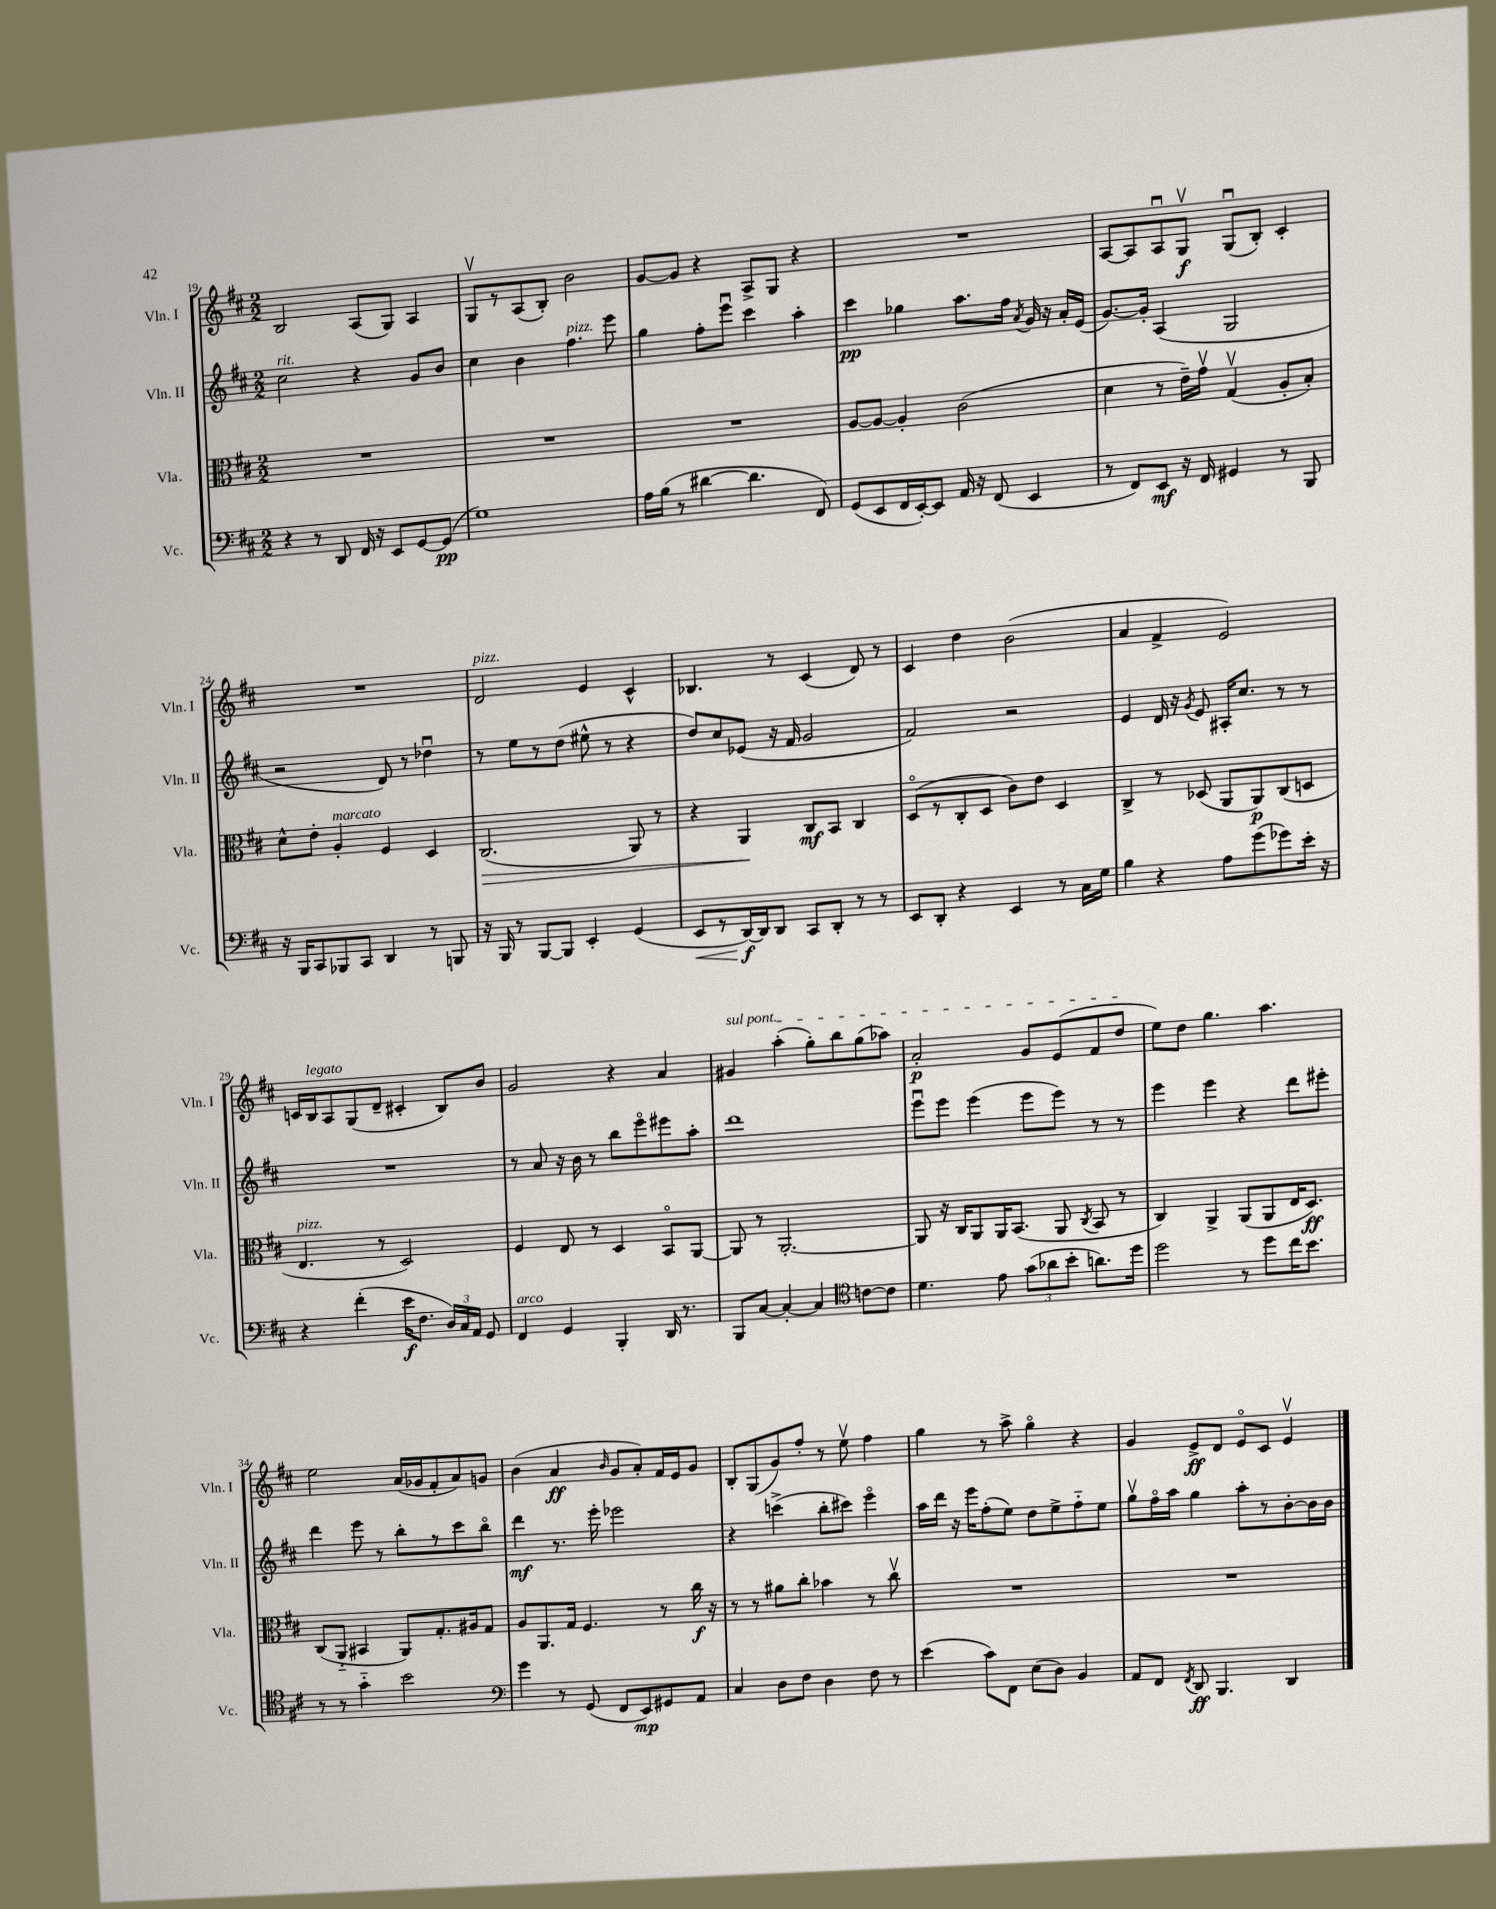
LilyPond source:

<<
\new StaffGroup <<
\new Staff = "s0" \with { instrumentName = "Vln. I" shortInstrumentName = "Vln. I" } {
    \clef treble \key d \major \numericTimeSignature \time 2/2
    \autoBeamOff b2 a8[( g8]) a4 |
    g8[\upbow r8 a8( b8]-.) b'2 |
    g'8[~ g'8] r4 a8[-> g8] r4 |
    R1 |
    a8[~ a8 a8\downbow g8]\upbow\f g8[\downbow( b8]-.) cis'4-. |
    R1 |
    d'2^\markup { \italic "pizz." } e'4 cis'4-^ |
    bes4. r8 cis'4( d'8) r8 |
    cis'4 d''4 b'2( |
    a'4 fis'4-> e'2) |
    c'16[ b16^\markup { \italic "legato" } a8 g8( d'8]-- cis'4-. b8[) b'8] |
    g'2 r4 a'4 |
    \once \override TextSpanner.bound-details.left.text = \markup { \italic "sul pont." } gis'4\startTextSpan a''4-.( g''8[-.) b''8 g''8( aes''8]) |
    a'2-.\p g'8[ e'8( fis'8 d''8]\stopTextSpan |
    e''8[) d''8] g''4. a''4. |
    e''2 a'16[( ges'16 fis'8-. a'8) g'8] |
    b'4( a'4\ff \grace { b'16 } g'8[ a'8-.) fis'16 e'16 g'8] |
    b8[-. g8( g'8) fis''8]-. r8 e''8\upbow fis''4 |
    g''4 r8 a''8-> g''4\flageolet r4 |
    g'4 e'8[->\ff d'8] e'8[\flageolet cis'8] e'4\upbow \bar "|." |
}
\new Staff = "s1" \with { instrumentName = "Vln. II" shortInstrumentName = "Vln. II" } {
    \clef treble \key d \major \numericTimeSignature \time 2/2
    \autoBeamOff cis''2^\markup { \italic "rit." } r4 g'8[ b'8] |
    cis''4 b'4 fis''4.^\markup { \italic "pizz." } e'''8 |
    g''4 fis''8[-. e'''8]\downbow cis'''4 a''4-. |
    cis'''4\pp ges''4 a''8.[ fis''16] \acciaccatura { a'8 } g'16 r16 a'16[-. e'16]( |
    g'8.[~) g'16]-. a4( g2 |
    r2 d'8) r8 des''4\downbow |
    r8 e''8[ r8 d''8]( eis''8-^ r8 r4 |
    d''8[) cis''8 ees'8]( r16 fis'16 g'2 |
    fis'2) r2 |
    e'4 d'16 r16 \acciaccatura { g'8 } e'8 ais16[-. cis''8.] r8 r8 |
    R1 |
    r8 a'8 r16 b'16 r8 b''8[ e'''8\flageolet eis'''8 a''8]-. |
    d'''1 |
    e'''8[\downbow e'''8] e'''4( e'''8[ e'''8]) r8 r8 |
    e'''4 e'''4 r4 d'''8[ eis'''8]-. |
    d'''4 e'''8 r8 b''8[-. r8 cis'''8 b''8]\flageolet |
    d'''4\mf r8. e'''16-. ees'''2 |
    r4 c'''4->( b''8[-. cis'''8]) e'''4\flageolet |
    a''16[ d'''16] r16 e'''16[ fis''8-.( e''8]) d''8[ e''8-> fis''8-_ e''8] |
    g''8[\upbow fis''16\flageolet a''16] g''4 a''8[-. r8 b'8~-. b'16 b'16] \bar "|." |
}
\new Staff = "s2" \with { instrumentName = "Vla." shortInstrumentName = "Vla." } {
    \clef alto \key d \major \numericTimeSignature \time 2/2
    \autoBeamOff R1 |
    R1 |
    R1 |
    a8[~ a8]~ a4-. cis'2( |
    d'4 r8 e'16[--) g'16]\upbow g4\upbow( a8[-. b8]-.) |
    d'8[-^ e'8]-. a4-.^\markup { \italic "marcato" } fis4 d4 |
    cis2.\>( a,8) r8 |
    r4 a,4\! cis8[\mf b,8] cis4 |
    d8[\flageolet( r8 cis8-. d8] cis'8[) e'8] d4 |
    cis4-> r8 des8( a,8[ a,8\p) cis8( d8] |
    e4.^\markup { \italic "pizz." } r8 d2) |
    fis4 e8 r8 d4 b,8[\flageolet a,8]~ |
    a,8 r8 a,2.~-. |
    a,8 r16 cis16[ a,8 a,16 b,8.]( a,8 \acciaccatura { cis8 } b,8 r8 |
    cis4) a,4-> a,8[( a,8 e16 d8.]\ff) |
    cis8[( a,8]-_ bis,4 a,8[) g8.-. ais16 g8] |
    a8[ a,8. g16] fis4. r8 cis''16\f r16 |
    r8 r8 ais'8[ cis''8]-. bes'4 r8 cis''8\upbow |
    R1 |
    R1 \bar "|." |
}
\new Staff = "s3" \with { instrumentName = "Vc." shortInstrumentName = "Vc." } {
    \clef bass \key d \major \numericTimeSignature \time 2/2
    \autoBeamOff r4 r8 d,8 fis,16 r16 e,8[ g,8~ g,8]\pp( |
    g1) |
    a16[ b16]( r8 dis'4~ dis'4. fis,8) |
    g,8[( e,8 fis,16 e,16~-.) e,8] a,16 r16 fis,8( e,4 |
    r8 fis,8[) e,8]\mf r16 fis,16 gis,4 r8 b,,8 |
    r16 b,,16[ cis,8 bes,,8 cis,8] d,4 r8 b,,8 |
    r16 b,,16 r8 b,,8[~ b,,8] e,4-. g,4( |
    e,8[\< r8 d,16~\f\!) d,16 d,8] cis,8[ d,8]-. r8 r8 |
    e,8[ d,8]-. r4 e,4 r8 cis16[ g16] |
    b4 r4 a8[ g'8( ges'8) e'16]-. r16 |
    r4 fis'4-.( e'16[\f fis8.] \tuplet 3/2 { d16[) cis16 a,16] } g,8 |
    fis,4^\markup { \italic "arco" } g,4 b,,4-. d,16 r8. |
    b,,8[ cis8]~ cis4~-. cis4 \clef tenor c'8[~ c'8] |
    d'4. e'8 \tuplet 3/2 { g'8[( aes'8 b'8]-. } a'8.[) d''16] |
    d''2 r8 d''8[ cis''16 b'8.] |
    r8 r8 g'4-_ b'2 |
    \clef bass g'4 r8 g,8( fis,8[ e,8\mp) gis,8 a,8] |
    cis4 d8[ fis8] d4 fis8 r8 |
    e'4( cis'8[) fis,8] e8[( d8]) b,4 |
    a,8[ fis,8] \acciaccatura { fis,8 } d,8\ff b,,4. d,4 \bar "|." |
}
>>
>>
\layout { \context { \Score currentBarNumber = #19 } }
